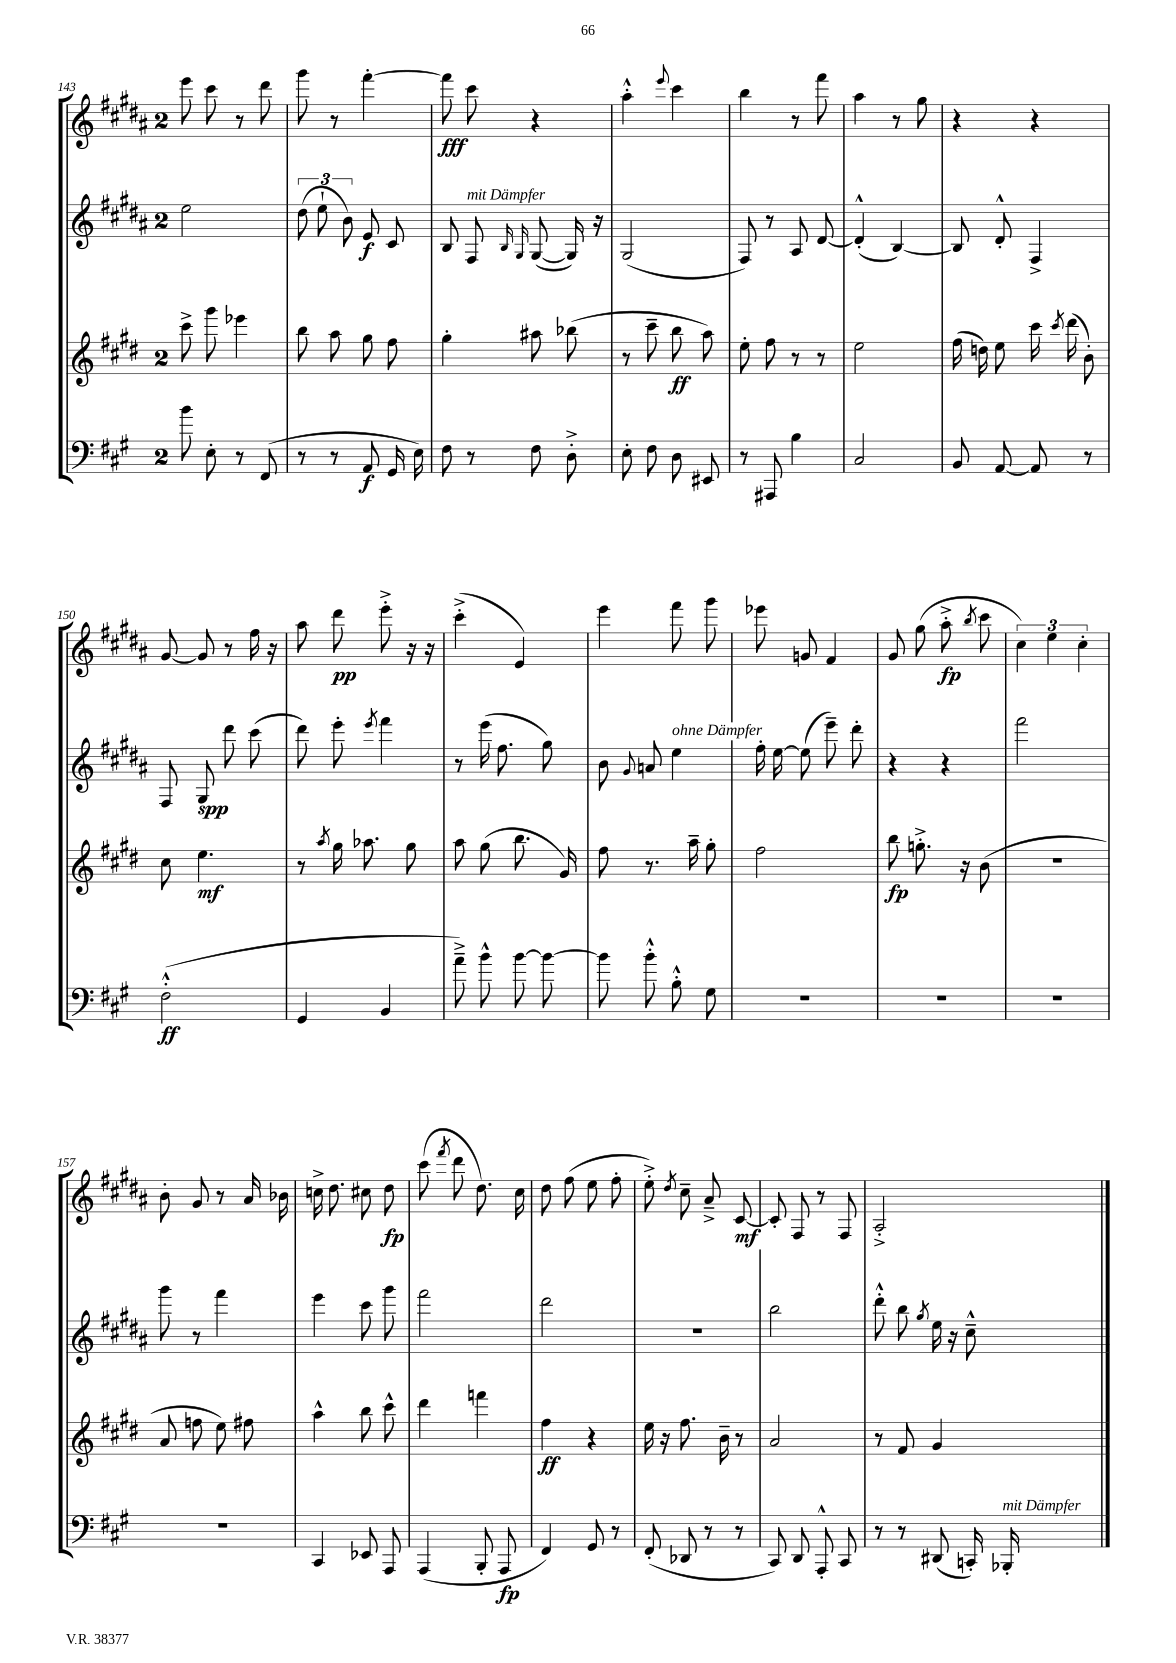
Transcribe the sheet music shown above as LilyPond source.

<<
\new StaffGroup <<
\new Staff = "s0" {
    \clef treble \key b \major \once \override Staff.TimeSignature.style = #'single-digit \time 2/4
    \autoBeamOff e'''8 cis'''8 r8 dis'''8 |
    gis'''8 r8 fis'''4~-. |
    fis'''8\fff cis'''8 r4 |
    ais''4-.-^ \appoggiatura { e'''8 } cis'''4 |
    b''4 r8 fis'''8 |
    ais''4 r8 gis''8 |
    r4 r4 |
    gis'8~ gis'8 r8 fis''16 r16 |
    ais''8 dis'''8\pp e'''8-.-> r16 r16 |
    cis'''4-.->( e'4) |
    e'''4 fis'''8 gis'''8 |
    ees'''8 g'8 fis'4 |
    gis'8 gis''8( ais''8-.->\fp \acciaccatura { b''8 } cis'''8 |
    \tuplet 3/2 { cis''4) e''4 cis''4-. } |
    b'8-. gis'8 r8 ais'16 bes'16 |
    c''16-> dis''8. cis''8 dis''8\fp |
    cis'''8( \acciaccatura { fis'''8 } dis'''8 dis''8.) cis''16 |
    dis''8 fis''8( e''8 fis''8-. |
    e''8-.->) \acciaccatura { dis''8 } cis''8-- ais'8---> cis'8~\mf |
    cis'8-. fis8 r8 fis8 |
    ais2-.-> \bar "|." |
}
\new Staff = "s1" {
    \clef treble \key b \major \once \override Staff.TimeSignature.style = #'single-digit \time 2/4
    \autoBeamOff e''2 |
    \tuplet 3/2 { dis''8( e''8-! b'8) } e'8\f cis'8 |
    b8 fis8^\markup { \italic "mit Dämpfer" } \grace { b16 gis16 } gis8~( gis16) r16 |
    gis2( |
    fis8) r8 ais8 dis'8~ |
    dis'4-.-^( b4~) |
    b8 dis'8-.-^ fis4-> |
    fis8 gis8\spp dis'''8 cis'''8( |
    dis'''8) e'''8-. \acciaccatura { e'''8 } fis'''4 |
    r8 e'''16( fis''8. gis''8) |
    b'8 \appoggiatura { gis'8 } a'8 e''4^\markup { \italic "ohne Dämpfer" } |
    fis''16-. e''16~ e''8( e'''8--) dis'''8-. |
    r4 r4 |
    fis'''2 |
    gis'''8 r8 fis'''4 |
    e'''4 cis'''8 gis'''8 |
    fis'''2 |
    dis'''2 |
    r2 |
    b''2 |
    dis'''8-.-^ b''8 \acciaccatura { gis''8 } e''16 r16 cis''8---^ \bar "|." |
}
\new Staff = "s2" {
    \clef treble \key e \major \once \override Staff.TimeSignature.style = #'single-digit \time 2/4
    \autoBeamOff cis'''8-> gis'''8 ees'''4 |
    b''8 a''8 gis''8 fis''8 |
    gis''4-. ais''8 bes''8( |
    r8 cis'''8-- b''8\ff a''8) |
    e''8-. fis''8 r8 r8 |
    e''2 |
    fis''16( d''16) e''8 cis'''16 \acciaccatura { cis'''8 } dis'''16( b'8-.) |
    cis''8 e''4.\mf |
    r8 \acciaccatura { a''8 } gis''16 aes''8. gis''8 |
    a''8 gis''8( b''8. gis'16) |
    fis''8 r8. a''16-- gis''8-. |
    fis''2 |
    b''8\fp g''8.-.-> r16 b'8( |
    r2 |
    a'8 f''8 e''8) fis''8 |
    a''4-^ b''8 cis'''8-^ |
    dis'''4 f'''4 |
    fis''4\ff r4 |
    e''16 r16 fis''8. b'16-- r8 |
    a'2 |
    r8 fis'8 gis'4 \bar "|." |
}
\new Staff = "s3" {
    \clef bass \key a \major \once \override Staff.TimeSignature.style = #'single-digit \time 2/4
    \autoBeamOff b'8 e8-. r8 fis,8( |
    r8 r8 a,8\f gis,16 e16) |
    fis8 r8 fis8 d8-.-> |
    e8-. fis8 d8 eis,8 |
    r8 ais,,8 b4 |
    cis2 |
    b,8 a,8~ a,8 r8 |
    fis2-.-^\ff( |
    gis,4 b,4 |
    a'8--->) b'8-^ b'8~ b'8~ |
    b'8 b'8-.-^ b8-.-^ gis8 |
    R2 |
    R2 |
    R2 |
    R2 |
    cis,4 ees,8 a,,8 |
    a,,4( b,,8-. a,,8\fp |
    fis,4) gis,8 r8 |
    fis,8-.( des,8 r8 r8 |
    cis,8) d,8 a,,8-.-^ cis,8 |
    r8 r8 dis,8( c,16-.) bes,,16-.^\markup { \italic "mit Dämpfer" } \bar "|." |
}
>>
>>
\layout { \context { \Score currentBarNumber = #143 } }
